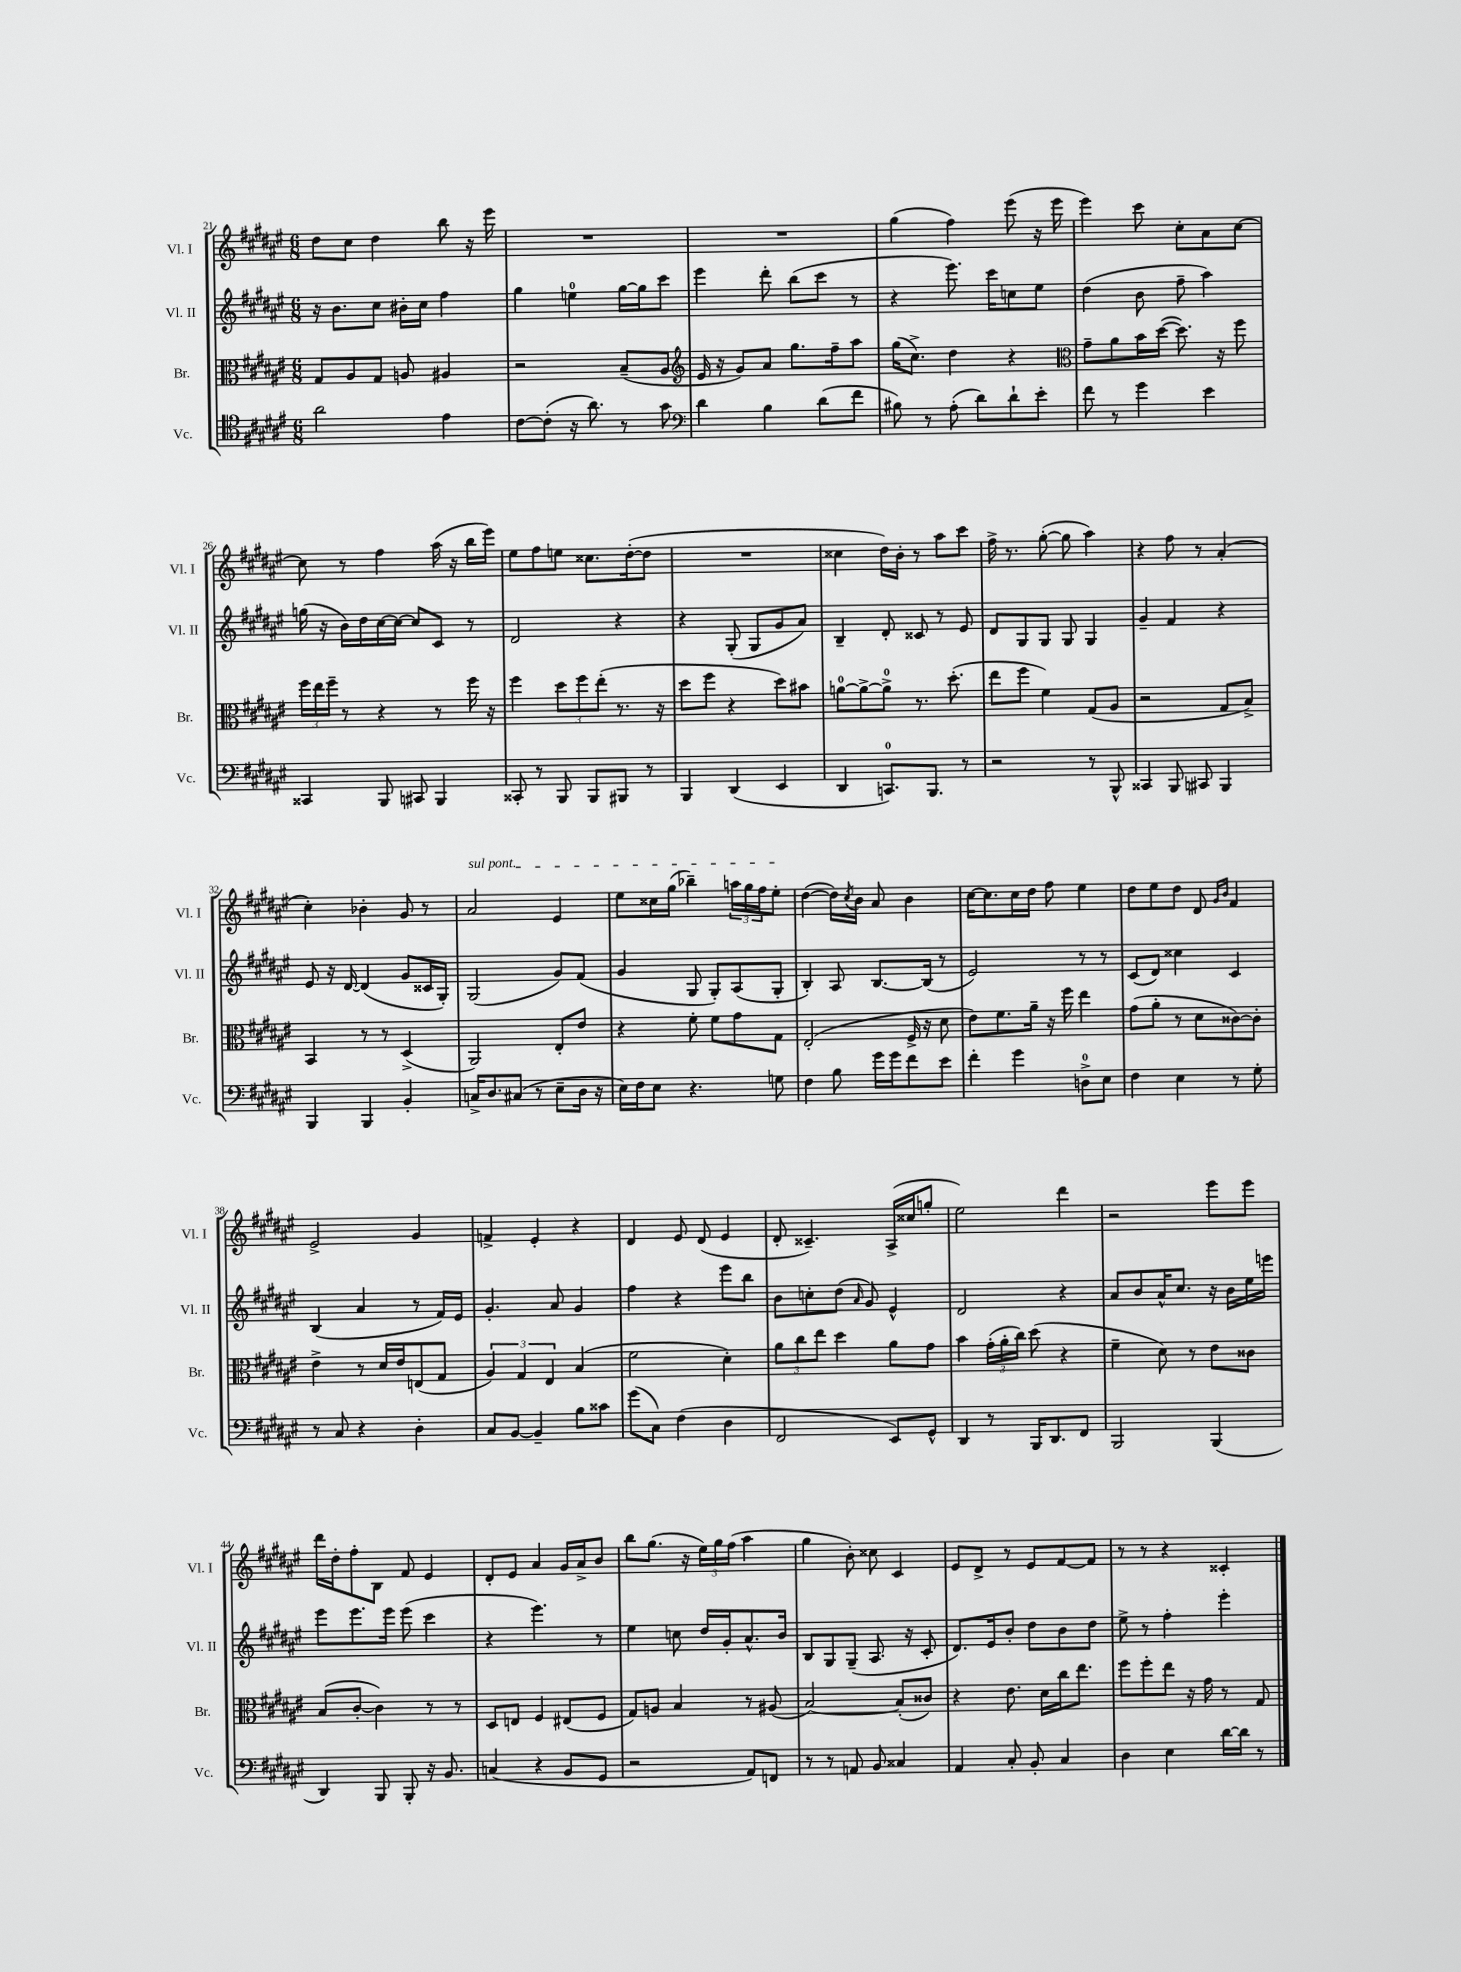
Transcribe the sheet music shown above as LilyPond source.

<<
\new StaffGroup <<
\new Staff = "s0" \with { instrumentName = "Vl. I" shortInstrumentName = "Vl. I" } {
    \clef treble \key fis \major \numericTimeSignature \time 6/8
    dis''8 cis''8 dis''4 b''8 r16 eis'''16 |
    R2. |
    R2. |
    gis''4( fis''4) eis'''8( r16 eis'''16 |
    eis'''4) cis'''8 cis''8-. ais'8 cis''8~ |
    cis''8 r8 fis''4 ais''16( r16 b''16 eis'''16) |
    eis''8 fis''8 e''8 cisis''8. dis''16~-.( dis''8 |
    R2. |
    cisis''4 dis''16) b'16-. r8 ais''8 cis'''8 |
    fis''16-> r8. gis''8~-.( gis''8 ais''4) |
    r4 fis''8 r8 ais'4-.( |
    cis''4-.) bes'4-. gis'8 r8 |
    \once \override TextSpanner.bound-details.left.text = \markup { \italic "sul pont." } ais'2\startTextSpan eis'4 |
    eis''8 cisis''16 gis''16( bes''4--) \tuplet 3/2 { a''16 gis''16 fis''16 } eis''8-.\stopTextSpan |
    dis''4~( dis''16) \acciaccatura { cis''8 } b'16 ais'8 b'4 |
    cis''16~ cis''8. cis''16 dis''16 fis''8 eis''4 |
    dis''8 eis''8 dis''8 dis'8 \grace { gis'16 b'16 } fis'4 |
    eis'2-> gis'4 |
    f'4-> eis'4-. r4 |
    dis'4 eis'8 dis'8( eis'4 |
    dis'8-. cisis'4.--) ais16->( cisis''16 g''8-. |
    eis''2) dis'''4 |
    r2 eis'''8 eis'''8 |
    dis'''16 dis''16-. fis''8-. b8 fis'8 eis'4 |
    dis'8-. eis'8 ais'4 gis'16 ais'16-> b'8 |
    b''8 gis''8.( r16 \tuplet 3/2 { eis''16) gis''16 fis''16( } ais''4 |
    gis''4 b'8-.) cisis''8 cis'4 |
    eis'8 dis'8-> r8 eis'8 fis'8~ fis'8 |
    r8 r8 r4 cisis'4-. \bar "|." |
}
\new Staff = "s1" \with { instrumentName = "Vl. II" shortInstrumentName = "Vl. II" } {
    \clef treble \key fis \major \numericTimeSignature \time 6/8
    r16 b'8. cis''8 bis'16-. cis''16 fis''4 |
    gis''4 e''4-0 gis''16~ gis''16 cis'''8 |
    eis'''4 dis'''8-. b''8( cis'''8 r8 |
    r4 eis'''8.) cis'''16 c''8 eis''8 |
    dis''4( b'8 fis''8-- ais''4) |
    g''16( r16 b'16) dis''16 cis''16~ cis''16~ cis''8 cis'8 r8 |
    dis'2 r4 |
    r4 gis8-.( gis8 gis'8 ais'8) |
    b4-- dis'8-. cisis'8 r8 eis'8 |
    dis'8 gis8 gis8 gis8 gis4 |
    gis'4-- fis'4 r4 |
    eis'8 r16 dis'16~ dis'4( gis'8 cisis'16 gis16-.) |
    gis2( gis'8) fis'8( |
    gis'4 gis8 gis8-.) ais8( gis8-. |
    b4-.) ais8 b8.~ b16( r8 |
    eis'2) r8 r8 |
    cis'8( dis'8) cisis''4 cis'4 |
    b4( ais'4 r8 fis'16) eis'16 |
    gis'4.-. ais'8 gis'4 |
    fis''4 r4 eis'''8 b''8 |
    b'8 c''8-. dis''8( \grace { ais'16 } gis'8) eis'4-^ |
    dis'2 r4 |
    ais'8 b'8 ais'16-^ cis''8. r16 b'16 eis''16 e'''16 |
    eis'''8 eis'''8. eis'''16 eis'''8( cis'''4 |
    r4 eis'''4.) r8 |
    eis''4 c''8 dis''16 gis'16-. ais'8.-^ b'16 |
    b8 gis8 gis8--( ais8. r16 cis'8-. |
    dis'8.) eis'16 b'8-. dis''8 b'8 dis''8 |
    eis''8-> r8 fis''4-. eis'''4-. \bar "|." |
}
\new Staff = "s2" \with { instrumentName = "Br." shortInstrumentName = "Br." } {
    \clef alto \key fis \major \numericTimeSignature \time 6/8
    gis8 ais8 gis8 a8 ais4 |
    r2 b8--( ais8 |
    \clef treble eis'16 r16 gis'8) ais'8 gis''8. fis''16-- ais''8 |
    gis''16( cis''8.->) dis''4 r4 |
    \clef alto gis'8-- ais'8 b'16 dis''16~( dis''8.) r16 fis''8 |
    \tuplet 3/2 { fis''16 eis''16 fis''16-- } r8 r4 r8 fis''16 r16 |
    fis''4 \tuplet 3/2 { dis''8 fis''8 eis''8-.( } r8. r16 |
    dis''8 fis''8 r4 dis''8) bis'8 |
    a'8-0~ a'8~-> a'8-0-> r8. dis''8.-.( |
    eis''8 fis''8 fis'4) gis8( ais8 |
    r2 gis8 b8->) |
    b,4 r8 r8 dis4->( |
    ais,2) eis8-. eis'8 |
    r4 fis'8-. fis'8 gis'8 gis8 |
    eis2-.( fis16-> r16 dis'8 |
    eis'8) fis'8. ais'16-- r16 fis''16 eis''4 |
    gis'8( ais'8-. r8 dis'8 cisis'8~) cisis'8-. |
    eis'4-> r8 dis'16 eis'16 e8( gis8 |
    \tuplet 3/2 { ais4) gis4 eis4 } b4( |
    fis'2 dis'4-.) |
    \tuplet 3/2 { ais'8 cis''8 eis''8 } dis''4 ais'8 gis'8 |
    b'4 \tuplet 3/2 { gis'16-.( ais'16-. cis''16) } dis''8( r4 |
    fis'4-- dis'8) r8 eis'8 cisis'8 |
    b8( cis'8~-. cis'4) r8 r8 |
    dis8 e8 fis4 eis8( fis8 |
    gis8) a8 b4 r8 ais8( |
    b2~) b8-.( cisis'8) |
    r4 eis'8. dis'16 cis''16 eis''8. |
    fis''8 fis''8-. eis''8 r16 gis'16 r8 gis8 \bar "|." |
}
\new Staff = "s3" \with { instrumentName = "Vc." shortInstrumentName = "Vc." } {
    \clef tenor \key fis \major \numericTimeSignature \time 6/8
    ais'2 eis'4 |
    cis'8~ cis'8-.( r16 ais'8.) r8 gis'8 |
    \clef bass dis'4 b4 dis'8( fis'8 |
    bis8) r8 ais8-.( dis'8) dis'8-! eis'8-. |
    fis'8 r8 gis'4 eis'4 |
    cisis,4 b,,8 cis,8 b,,4 |
    cisis,8-. r8 b,,8 b,,8 bis,,8 r8 |
    b,,4 dis,4( eis,4 |
    dis,4 c,8.-0) b,,8. r8 |
    r2 r8 b,,8-^ |
    cisis,4 b,,8 cis,8 b,,4 |
    b,,4 b,,4 b,4-. |
    c16-> dis8. cis8( r8 eis8-- dis16 r16 |
    eis16) fis16 eis8 r4. g8 |
    fis4 b8 gis'16 gis'16 fis'8 eis'8 |
    fis'4-. gis'4 d8-0-> eis8 |
    fis4 eis4 r8 gis8-. |
    r8 cis8 r4 dis4-. |
    cis8 b,8~ b,4-- b8 cisis'8 |
    gis'8( cis8) fis4( dis4 |
    fis,2 eis,8) gis,8-^ |
    dis,4 r8 b,,16 dis,8. fis,8 |
    b,,2 b,,4( |
    dis,4) b,,8 b,,8-. r16 b,8. |
    c4( r4 b,8 gis,8 |
    r2 ais,8) f,8 |
    r8 r8 a,8 b,8 cisis4 |
    ais,4 cis8-. b,8-. cis4 |
    dis4 eis4 dis'16~ dis'16 r8 \bar "|." |
}
>>
>>
\layout { \context { \Score currentBarNumber = #21 } }
